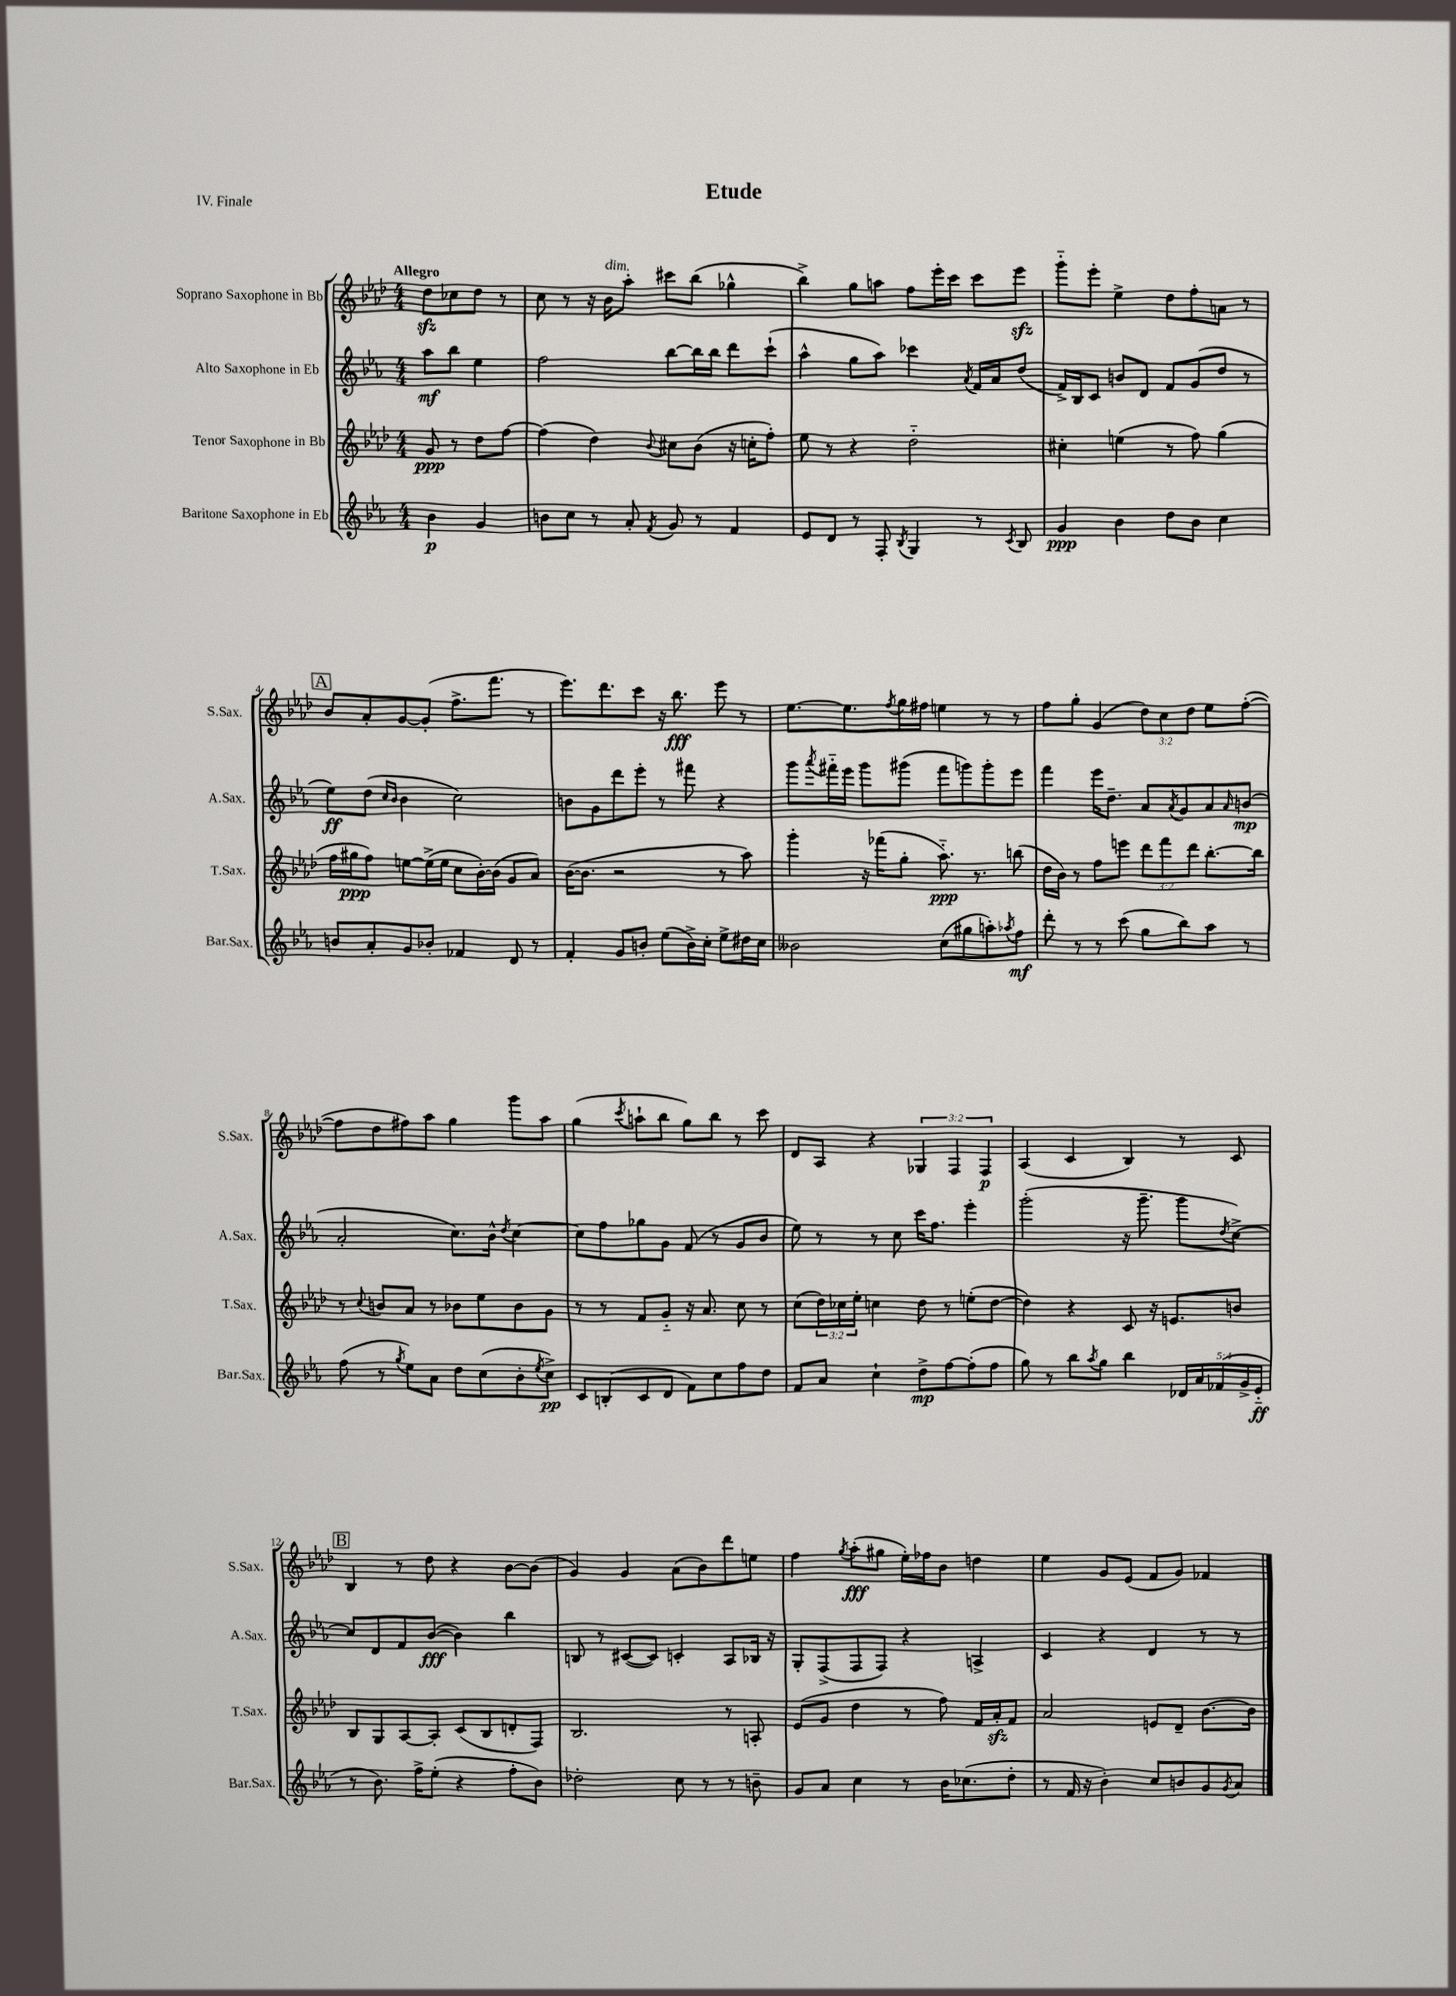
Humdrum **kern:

**kern	**kern	**kern	**kern
*staff4	*staff3	*staff2	*staff1
*clefG2	*clefG2	*clefG2	*clefG2
*k[b-e-a-]	*k[b-e-a-d-]	*k[b-e-a-]	*k[b-e-a-d-]
*M4/4	*M4/4	*M4/4	*M4/4
4b-	8g	8aa-	8dd-
.	8r	8bb-	8cc-
4g	8dd-	4ee-	8dd-
.	[8ff	.	8r
=	=	=	=
8b	(4ff]	2ff	8cc
8cc	.	.	8r
8r	4dd-)	.	16r
.	.	.	16b-
8a-'	.	.	8aa-'
8qf	8qqb-	.	.
8g	8cc#	[8bb-	8ccc#
8r	(8b-	16bb-]	(8bb-
.	.	16bb-	.
4f	16r	8ddd	4gg-^^
.	16cc'	.	.
.	8ff')	(8ccc`	.
=	=	=	=
8e-	8ee-	4aa-^^	4bb-^)
8d	8r	.	.
8r	4r	8gg	8gg
8F'	.	8aa-)	8aa
8qB-	.	.	.
4G	2dd-'~	4ccc-	8ff
.	.	.	16eee-'
.	.	.	16ccc
.	.	8qa-	.
8r	.	16f	8ccc
.	.	16a-	.
8qc	.	.	.
8B-	.	(8dd	8eee-
=	=	=	=
4g	4cc#'	16f^)	8ggg'~
.	.	16B-	.
.	.	8c	8eee-'
4b-	(4ee	8b	4ee-^
.	.	8d	.
8dd	8r	8f	8dd-
8b-	8ff)	(8g	8ff'
4cc	(4gg	8dd	8a
.	.	8r	8r
=	=	=	=
8b	16ff	8ee-)	8b-
.	16gg#	.	.
8a-'	8ff)	(8dd	8a-'
.	.	16qqcc	.
.	.	16qqb-	.
8g	[8ee	4b-	[8g
8b-'	(16ee^]	.	(8g']
.	16ee	.	.
4f-	8cc	2cc)	8.ff^
.	[16b-')	.	.
.	(16b-]	.	8.fff
8d	8g	.	.
8r	8a-)	.	8r
=	=	=	=
4f'	([16b-	8b	8.eee-)
.	8.b-]	.	.
.	.	8g	.
.	.	.	8.ddd-
8g	2r	8ddd	.
8b'	.	8eee-'	8ccc
(8ee-	.	8r	16r
.	.	.	8.bb-
16b^)	.	8fff#	.
16cc'	.	.	.
8ee-^	8r	4r	8eee-
16dd#	8aa-)	.	8r
16cc	.	.	.
=	=	=	=
2b--	4ggg'	8ggg	[8.ee-
.	.	8qaaa-	.
.	.	16fff#'~	.
.	.	16eee-	8.ee-]
.	16r	8ggg	.
.	(16fff-	.	.
.	.	.	8qff
.	8gg'	(8ggg#	16gg
.	.	.	16ff#
(8cc	8.aa-'~)	8fff#	4ee
8gg#	.	8ggg)	.
.	8.r	.	.
8aa')	.	8ggg'	8r
8qaa-	.	.	.
8ff	(8bb	8eee-	8r
=	=	=	=
8ddd'	16dd-	4fff	8ff
.	16b-)	.	.
8r	8r	.	8gg'
8r	8ff	16eee-	(4g
.	.	8.dd~	.
(8ccc	8eee	.	.
8gg	12ddd-	8a-	12dd-)
.	12fff	.	12cc
.	.	8qa-	.
8bb-)	.	8g	.
.	12ddd-	.	12dd-
8aa-	[8.bb-'	8a-	8ee-
.	.	16qqa-	.
8r	.	(8b	([8ff'
.	16bb-]	.	.
=	=	=	=
(8ff	8r	2a-'	8ff]
.	8qqcc	.	.
8r	8b	.	8dd-
8qgg	.	.	.
8ee-)	8a-	.	8ff#)
8a-	8r	.	8aa-
8dd	8b-	8.cc)	4gg
(8cc	8ee-	.	.
.	.	16b-^^	.
.	.	8qdd	.
8b-'	8b-	[4cc	8ggg
8qee-	.	.	.
8cc^)	8g	.	8aa-
=	=	=	=
8c	8r	8cc]	(4gg
(8B'	8r	8ff	.
.	.	.	8qccc
8c	8f	8gg-	8aa`
8d	8g'~	8g	8bb-
8f)	16r	(8f	8gg)
.	8.a-	.	.
8cc	.	8r	8bb-
8ff	8cc	8g	8r
8dd	8r	8b-	8ccc
=	=	=	=
8f	(8cc	8ee-)	8d-
8a-	24dd-)	8r	8A-
.	24cc-	.	.
.	24ee-'	.	.
4cc`	4cc	8r	4r
.	.	8cc	.
8dd^	8dd-	16ccc	6G-
.	.	8.ff	.
[8ff	8r	.	.
.	.	.	6F
(8ff']	(8ee'	4eee-'	.
.	.	.	6F
8ff	[8dd-	.	.
=	=	=	=
8gg)	4dd-])	(2ggg'	(4A-
8r	.	.	.
8bb-	4r	.	4c
8qaa-	.	.	.
8gg	.	.	.
4bb-	8c	16r	4B-)
.	.	8.ggg~	.
.	16r	.	.
.	8.e	.	.
20d-	.	8ggg	8r
20a-	.	.	.
(20f-	.	.	.
.	.	8qdd	.
.	8b	[8cc^)	8c
20g^	.	.	.
20e-'~	.	.	.
=	=	=	=
8r	8B-	8cc]	4B-
8.b-)	8G	8d	.
.	[8A-	8f	8r
16ff^	.	.	.
(8ee-'	8A-']	([8b-	8dd-
4r	(8c	4b-])	4r
.	8B-	.	.
8ff'	8d'	4bb-	[8b-
8b-)	8F)	.	(8b-]
=	=	=	=
2dd-'	2.B-	8B	4g)
.	.	8r	.
.	.	([8c#	4g
.	.	8c#])	.
8cc	.	4c'	(8a-
8r	.	.	8b-)
8r	8r	8A-	8ddd-
8b~	8A'	16B-	8ee
.	.	16r	.
=	=	=	=
8g	(8e-	8G'	4ff
8a-	8g	(8F^	.
.	.	.	8qgg
4cc	4dd-	8F	(8aa-'
.	.	8F)	8gg#
8r	8r	4r	16ee-')
.	.	.	16ff-
16b-	8ff)	.	8b-
(8.cc-	.	.	.
.	16f	4A^	4dd
.	16a-'	.	.
8dd'	8f	.	.
=	=	=	=
8r	2a-	4c	4ee-
16f	.	.	.
16r	.	.	.
4b-')	.	4r	8g
.	.	.	(8e-
8cc	8e	4d	8f
8b	8d-~	.	8g)
8g	[8.b-	8r	4f-
8qg	.	.	.
8a-	.	8r	.
.	16b-]	.	.
==	==	==	==
*-	*-	*-	*-
